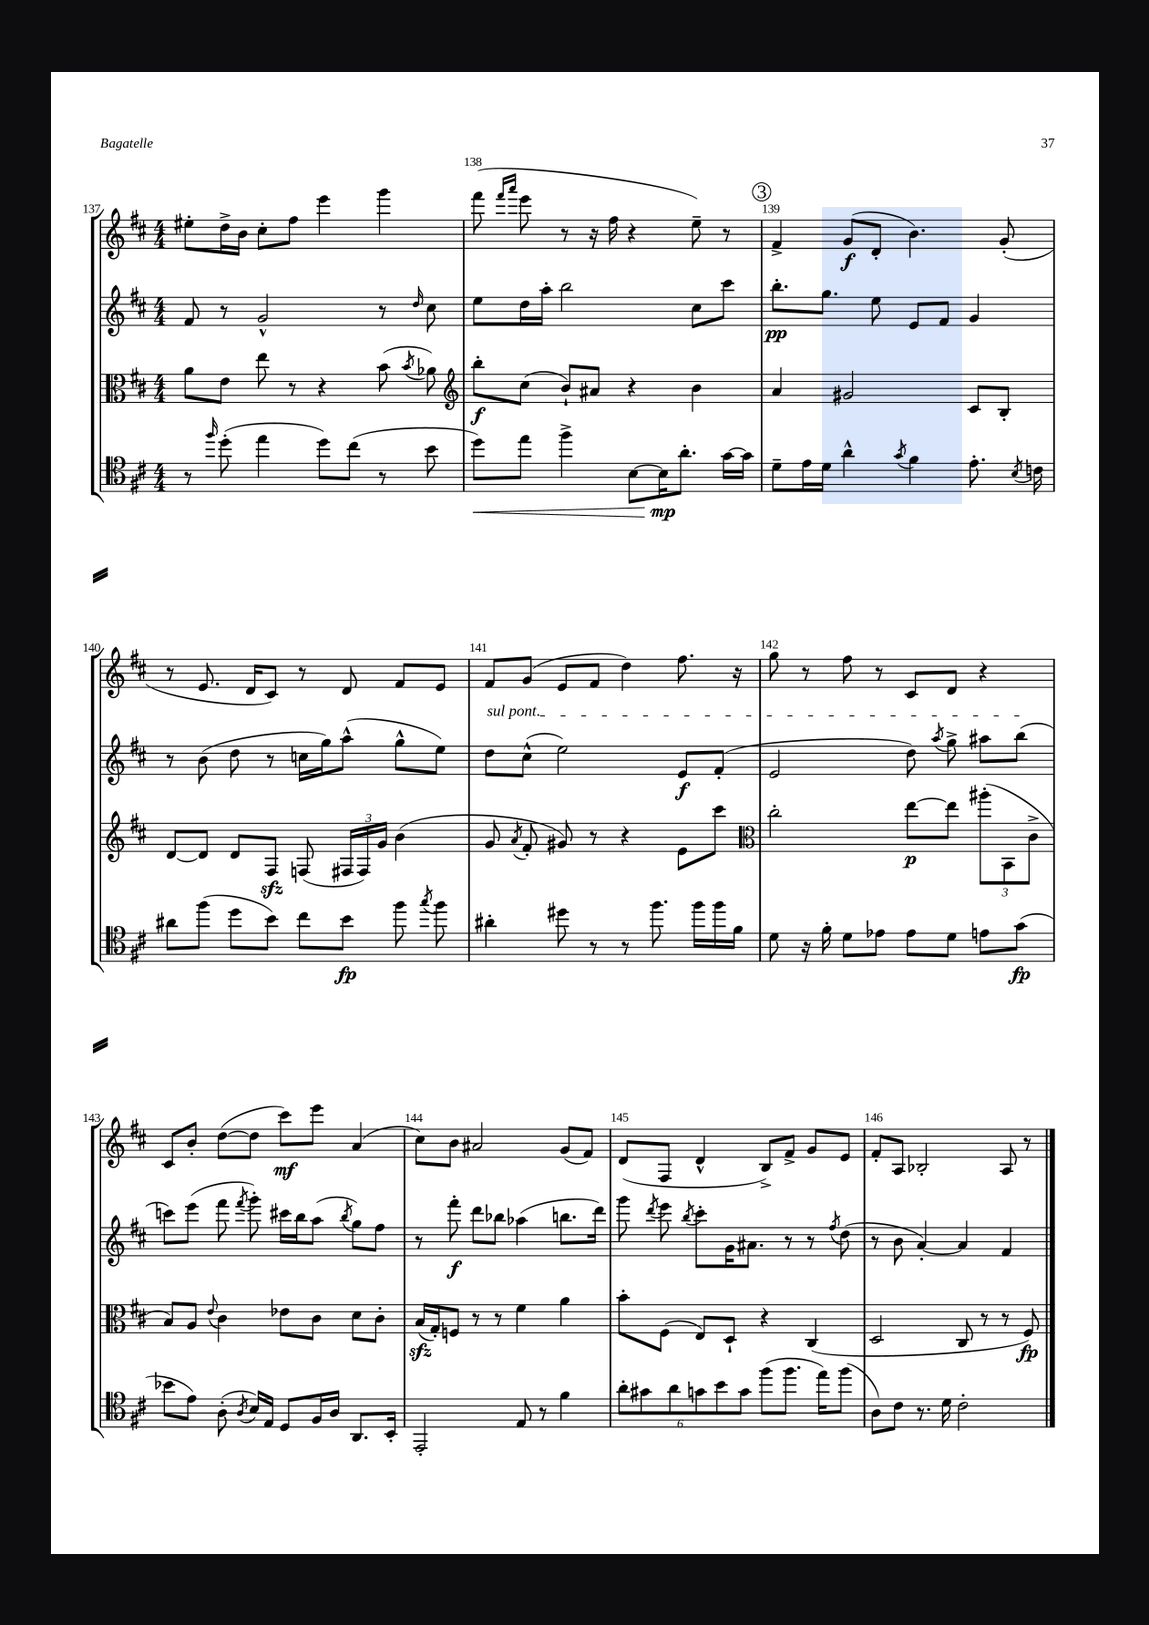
<<
\new StaffGroup <<
\new Staff = "s0" {
    \clef treble \key d \major \numericTimeSignature \time 4/4
    \autoBeamOff eis''8[-. d''16-> b'16] cis''8[-. fis''8] e'''4 g'''4 |
    fis'''8( \grace { fis'''16[ a'''16] } e'''8 r8 r16 fis''16 r4 e''8--) r8 |
    \mark \markup { \circle "3" } fis'4-> g'8[\f( d'8]-. b'4.) g'8-.( |
    r8 e'8. d'16[ cis'8]) r8 d'8 fis'8[ e'8] |
    fis'8[ g'8]( e'8[ fis'8] d''4) fis''8. r16 |
    g''8 r8 fis''8 r8 cis'8[ d'8] r4 |
    cis'8[ b'8]-. d''8[~( d''8] cis'''8[\mf) e'''8] a'4( |
    cis''8[) b'8] ais'2 g'8[( fis'8]) |
    d'8[( fis8] d'4-^ b8[->) fis'8]-> g'8[ e'8] |
    fis'8[-. a8] bes2-. a8 r8 \bar "|." |
}
\new Staff = "s1" {
    \clef treble \key d \major \numericTimeSignature \time 4/4
    \autoBeamOff fis'8 r8 g'2-^ r8 \grace { d''16 } cis''8 |
    e''8[ d''16 a''16]-. b''2 cis''8[ cis'''8] |
    \mark \markup { \circle "3" } b''8.[-.\pp g''8.] e''8 e'8[ fis'8] g'4 |
    r8 b'8( d''8 r8 c''16[ g''16) a''8]-^( g''8[-^ e''8]) |
    \once \override TextSpanner.bound-details.left.text = \markup { \italic "sul pont." } d''8[\startTextSpan cis''8]-^( e''2) e'8[\f fis'8]-.( |
    e'2 d''8) \acciaccatura { a''8 } g''8-> ais''8[ b''8]\stopTextSpan( |
    c'''8[) e'''8]( fis'''8 \acciaccatura { fis'''8 } g'''8-.) cis'''16[ b''16 a''8]( \acciaccatura { b''8 } g''8[) fis''8] |
    r8 fis'''8-.\f d'''8[ bes''8] aes''4( b''8.[ d'''16]) |
    g'''8 \acciaccatura { d'''8 } e'''8 \acciaccatura { b''8 } cis'''8[-. g'16 ais'8.] r8 r8 \acciaccatura { fis''8 } d''8( |
    r8 b'8 a'4~-.) a'4 fis'4 \bar "|." |
}
\new Staff = "s2" {
    \clef alto \key d \major \numericTimeSignature \time 4/4
    \autoBeamOff a'8[ e'8] e''8 r8 r4 b'8( \acciaccatura { b'8 } aes'8) |
    \clef treble b''8[-.\f cis''8]( b'8[-!) ais'8] r4 b'4 |
    \mark \markup { \circle "3" } a'4 gis'2 cis'8[ b8]-. |
    d'8[~ d'8] d'8[ fis8]\sfz f8( \tuplet 3/2 { fis16[ fis16) g'16] } b'4( |
    g'8 \acciaccatura { a'8 } fis'8-. gis'8) r8 r4 e'8[ cis'''8] |
    \clef alto cis''2-. e''8[~\p e''8] \tuplet 3/2 { ais''8[-.( b,8 cis'8]-> } |
    b8[) a8] \appoggiatura { e'8 } cis'4 ees'8[ cis'8] d'8[ cis'8]-. |
    b16[\sfz( g16-.) f8] r8 r8 fis'4 a'4 |
    b'8[-. fis8]( e8[) d8]-! r4 cis4( |
    d2 cis8 r8 r8 fis8\fp) \bar "|." |
}
\new Staff = "s3" {
    \clef tenor \key d \major \numericTimeSignature \time 4/4
    \autoBeamOff r8 \grace { fis''16 } d''8-.( e''4 d''8[) cis''8]( r8 b'8 |
    d''8[\<) e''8] fis''4-> b8[~ b16\mp\! a'8.]-. g'16[~ g'16] |
    \mark \markup { \circle "3" } d'8[-- e'16 d'16] a'4-^ \acciaccatura { g'8 } fis'4 e'8.-. \acciaccatura { b8 } c'16 |
    ais'8[ fis''8]( d''8[ b'8]) cis''8[ b'8]\fp fis''8 \acciaccatura { g''8 } fis''8 |
    ais'4-. dis''8 r8 r8 fis''8. fis''16[ fis''16 fis'16] |
    d'8 r16 fis'16-. d'8[ ees'8] ees'8[ d'8] e'8[ g'8]\fp( |
    bes'8[ e'8]) a8-.( \acciaccatura { a8 } b16[) e16] d8[ fis16 a16] a,8.[ b,16]-. |
    e,2-. e8 r8 fis'4 |
    \tuplet 6/4 { a'8[-. gis'8 a'8 g'8 b'8 g'8] } fis''8[( fis''8.] e''16[) fis''8]( |
    a8[) cis'8] r8. d'16 cis'2-. \bar "|." |
}
>>
>>
\layout { \context { \Score currentBarNumber = #137 \override BarNumber.break-visibility = ##(#f #t #t) barNumberVisibility = #all-bar-numbers-visible } }
